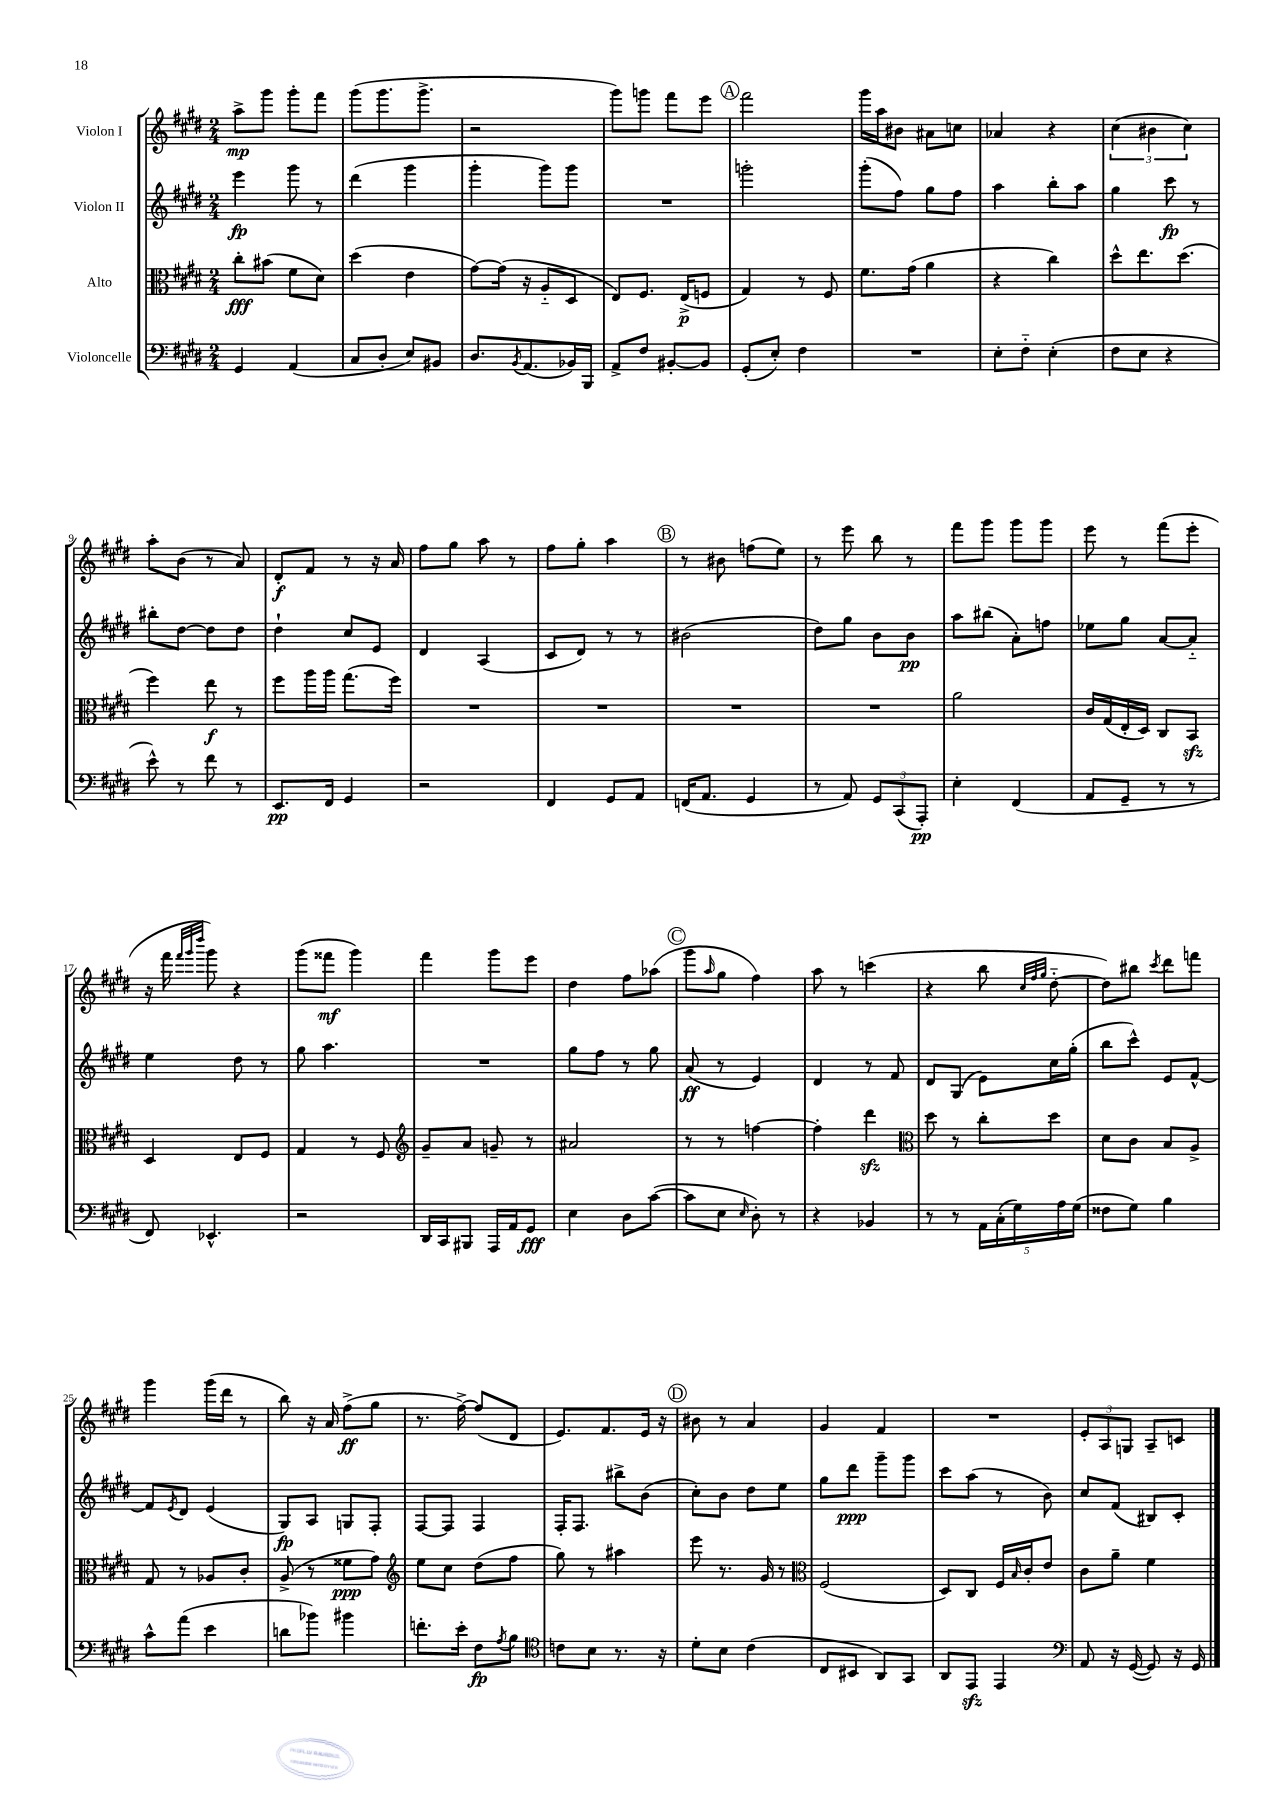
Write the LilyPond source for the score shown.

<<
\new StaffGroup <<
\new Staff = "s0" \with { instrumentName = "Violon I" } {
    \clef treble \key e \major \numericTimeSignature \time 2/4
    a''8->\mp gis'''8 gis'''8-. fis'''8 |
    gis'''8( gis'''8. gis'''8.-> |
    r2 |
    gis'''8) g'''8 fis'''8 e'''8 |
    \mark \markup { \circle "A" } fis'''2 |
    gis'''16 a''16 bis'8 ais'8 c''8 |
    aes'4 r4 |
    \tuplet 3/2 { cis''4( bis'4 cis''4) } |
    a''8-. b'8( r8 a'8) |
    dis'8-.\f fis'8 r8 r16 a'16 |
    fis''8 gis''8 a''8 r8 |
    fis''8 gis''8-. a''4 |
    \mark \markup { \circle "B" } r8 bis'8 f''8( e''8) |
    r8 e'''8 b''8 r8 |
    fis'''8 gis'''8 gis'''8 gis'''8 |
    e'''8 r8 fis'''8( e'''8-. |
    r16 fis'''16 \grace { fis'''32 gis'''32 dis''''32 } gis'''8) r4 |
    gis'''8( fisis'''8\mf gis'''4) |
    fis'''4 gis'''8 e'''8 |
    dis''4 fis''8 aes''8( |
    \mark \markup { \circle "C" } gis'''8 \grace { a''16 } gis''8 fis''4) |
    a''8 r8 c'''4( |
    r4 b''8 \grace { cis''32 fis''32 gis''32 } dis''8~-_ |
    dis''8) bis''8 \acciaccatura { cis'''8 } dis'''8 f'''8 |
    gis'''4 gis'''16( dis'''16 r8 |
    b''8) r16 a'16 fis''8->\ff( gis''8 |
    r8. fis''16~->) fis''8( dis'8 |
    e'8.) fis'8. e'16 r16 |
    \mark \markup { \circle "D" } bis'8 r8 a'4 |
    gis'4 fis'4 |
    R2 |
    \tuplet 3/2 { e'8-. a8 g8 } a8-- c'8 \bar "|." |
}
\new Staff = "s1" \with { instrumentName = "Violon II" } {
    \clef treble \key e \major \numericTimeSignature \time 2/4
    e'''4\fp gis'''8 r8 |
    dis'''4( gis'''4 |
    gis'''4-. gis'''8) gis'''8 |
    R2 |
    \mark \markup { \circle "A" } g'''2-. |
    gis'''8-.( fis''8) gis''8 fis''8 |
    a''4 b''8-. a''8 |
    gis''4 cis'''8\fp r8 |
    bis''8-. dis''8~ dis''8 dis''8 |
    dis''4-! cis''8 e'8 |
    dis'4 a4( |
    cis'8 dis'8) r8 r8 |
    \mark \markup { \circle "B" } bis'2( |
    dis''8) gis''8 b'8 b'8\pp |
    a''8 bis''8( a'8-.) f''8 |
    ees''8 gis''8 a'8~ a'8-_ |
    e''4 dis''8 r8 |
    gis''8 a''4. |
    R2 |
    gis''8 fis''8 r8 gis''8 |
    \mark \markup { \circle "C" } a'8\ff( r8 e'4) |
    dis'4 r8 fis'8 |
    dis'8 gis8( e'8) cis''16 gis''16-.( |
    b''8 cis'''8-^) e'8 fis'8~-^ |
    fis'8 \acciaccatura { e'8 } dis'8 e'4( |
    gis8\fp) a8 g8 fis8-. |
    fis8~ fis8 fis4 |
    fis16-. fis8. bis''8-> b'8( |
    \mark \markup { \circle "D" } cis''8-.) b'8 dis''8 e''8 |
    gis''8 dis'''8\ppp gis'''8-- gis'''8 |
    cis'''8 a''8( r8 b'8) |
    cis''8 fis'8( bis8) cis'8-. \bar "|." |
}
\new Staff = "s2" \with { instrumentName = "Alto" } {
    \clef alto \key e \major \numericTimeSignature \time 2/4
    cis''8-.\fff bis'8( fis'8 dis'8) |
    dis''4( e'4 |
    gis'8~) gis'16( r16 a8-_ dis8 |
    e8) fis8. e16->\p( f8 |
    \mark \markup { \circle "A" } gis4) r8 fis8 |
    fis'8. gis'16( a'4 |
    r4 cis''4) |
    dis''8-^ e''8. dis''8.( |
    fis''4) e''8\f r8 |
    fis''8 a''16 a''16 gis''8.( fis''16) |
    R2 |
    R2 |
    \mark \markup { \circle "B" } R2 |
    R2 |
    a'2 |
    cis'16 gis16( e16-. dis16) cis8 b,8\sfz |
    dis4 e8 fis8 |
    gis4 r8 fis8 |
    \clef treble gis'8-- a'8 g'8-- r8 |
    ais'2 |
    \mark \markup { \circle "C" } r8 r8 f''4~ |
    f''4-. dis'''4\sfz |
    \clef alto dis''8 r8 cis''8-. dis''8 |
    dis'8 cis'8 b8 a8-> |
    gis8 r8 aes8 cis'8-. |
    a8->( r8 fisis'8\ppp gis'8) |
    \clef treble e''8 cis''8 dis''8( fis''8 |
    gis''8) r8 ais''4 |
    \mark \markup { \circle "D" } e'''8 r8. gis'16 r8 |
    \clef alto fis2( |
    dis8) cis8 fis16 \grace { b16 } cis'16-. e'8 |
    cis'8 a'8-- fis'4 \bar "|." |
}
\new Staff = "s3" \with { instrumentName = "Violoncelle" } {
    \clef bass \key e \major \numericTimeSignature \time 2/4
    gis,4 a,4( |
    cis8 dis8-. e8) bis,8 |
    dis8. \acciaccatura { b,8 } a,8.( bes,16) b,,16 |
    a,8-> fis8 bis,8~-. bis,8 |
    \mark \markup { \circle "A" } gis,8-.( e8-.) fis4 |
    R2 |
    e8-. fis8-_ e4-.( |
    fis8 e8 r4 |
    e'8-^) r8 fis'8 r8 |
    e,8.\pp fis,16 gis,4 |
    r2 |
    fis,4 gis,8 a,8 |
    \mark \markup { \circle "B" } f,16( a,8. gis,4 |
    r8 a,8) \tuplet 3/2 { gis,8 cis,8( a,,8-.\pp) } |
    e4-. fis,4( |
    a,8 gis,8-- r8 r8 |
    fis,8) ees,4.-^ |
    r2 |
    dis,16 cis,16 bis,,8 a,,16 a,16 gis,8\fff |
    e4 dis8 cis'8~( |
    \mark \markup { \circle "C" } cis'8 e8 \grace { e16 } dis8-.) r8 |
    r4 bes,4 |
    r8 r8 \tuplet 5/4 { a,16 cis16-.( gis16) a16 gis16( } |
    fisis8 gis8) b4 |
    cis'8-^ a'8( e'4 |
    d'8 bes'8) bis'4 |
    f'8.-. e'16-. fis8\fp \acciaccatura { a8 } b8 |
    \clef tenor c'8 b8 r8. r16 |
    \mark \markup { \circle "D" } dis'8-. b8 cis'4( |
    cis8 bis,8 a,8) gis,8 |
    a,8 e,8\sfz e,4 |
    \clef bass a,8 r16 gis,16~( gis,8) r16 gis,16 \bar "|." |
}
>>
>>
